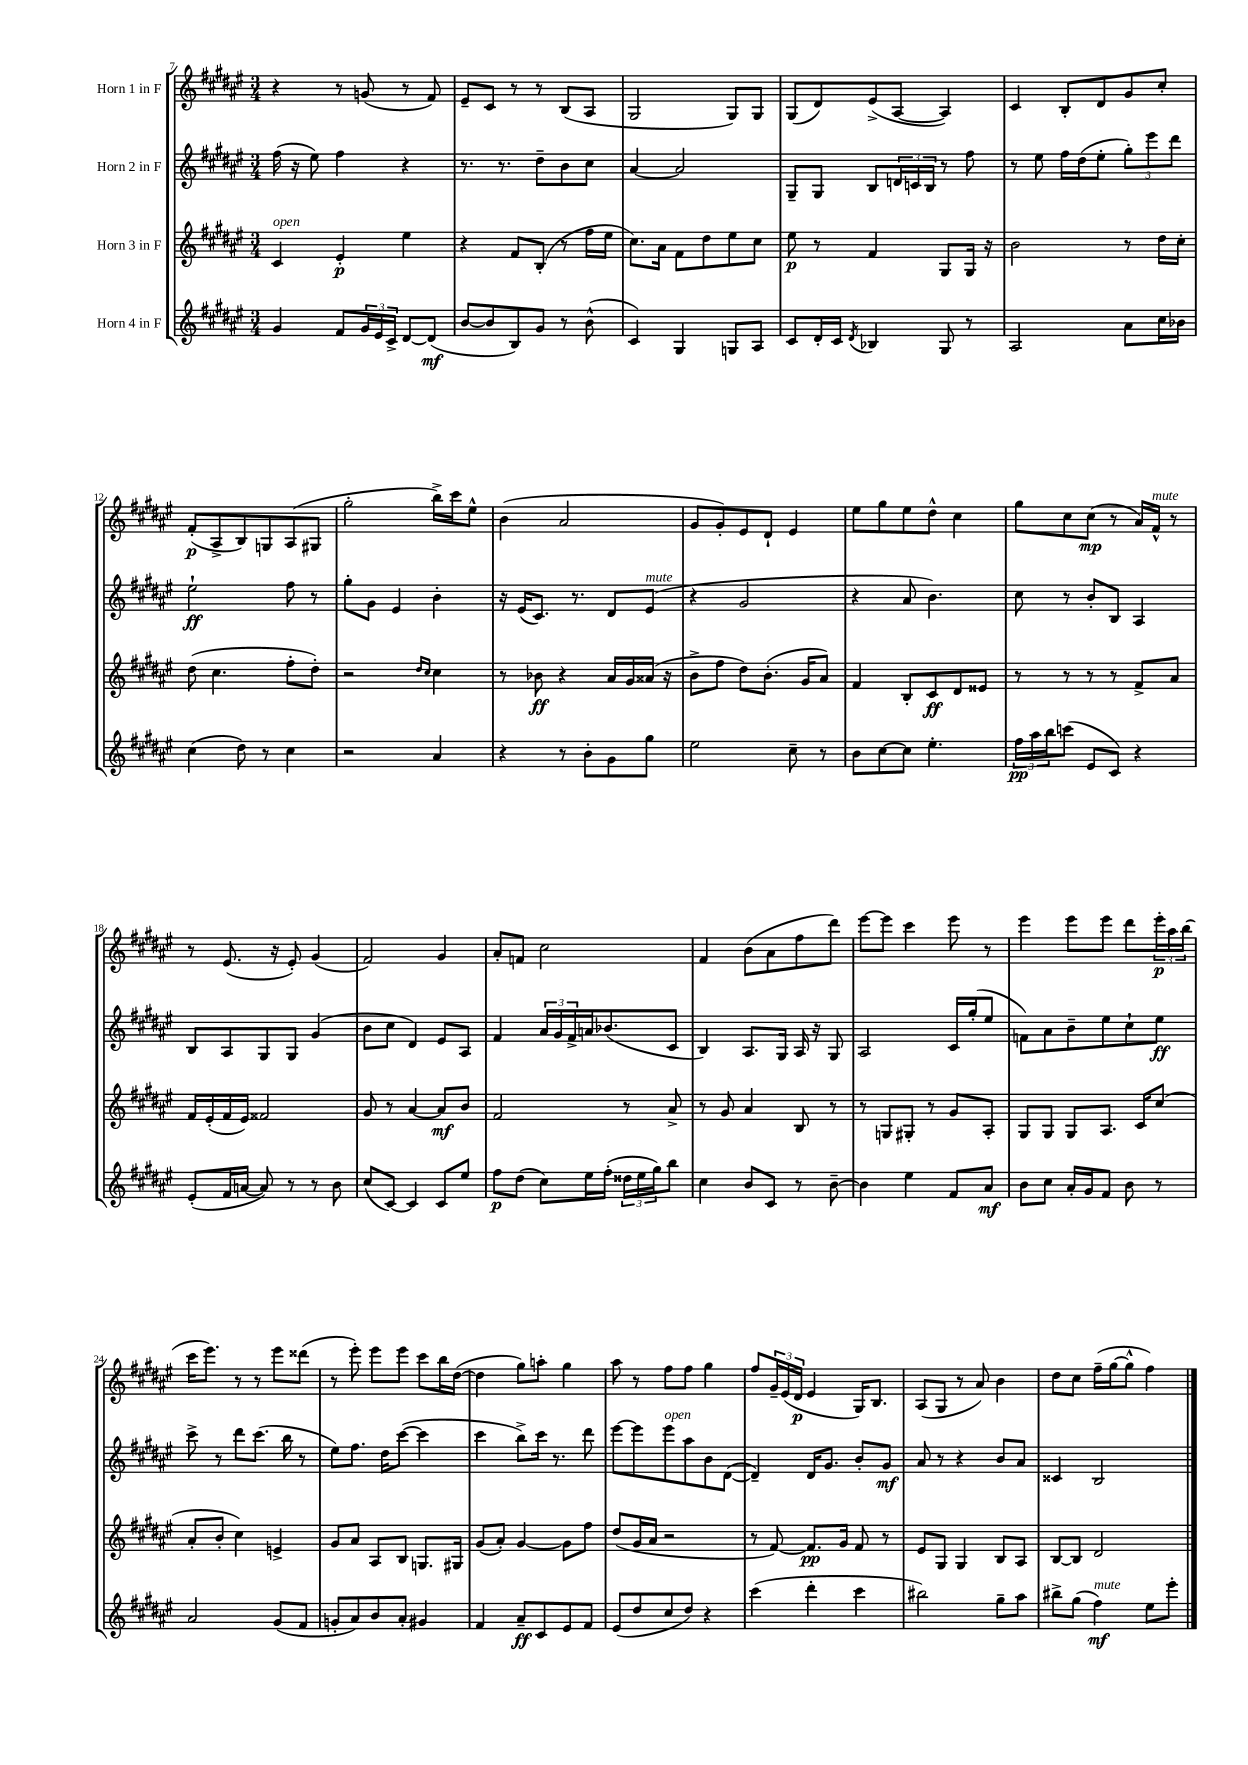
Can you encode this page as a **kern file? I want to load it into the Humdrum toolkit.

**kern	**dynam	**kern	**dynam	**kern	**dynam	**kern	**dynam
*part4	*part4	*part3	*part3	*part2	*part2	*part1	*part1
*staff4	*staff4	*staff3	*staff3	*staff2	*staff2	*staff1	*staff1
*I"Horn 4 in F	*	*I"Horn 3 in F	*	*I"Horn 2 in F	*	*I"Horn 1 in F	*
*clefG2	*	*clefG2	*	*clefG2	*	*clefG2	*
*k[f#c#g#d#a#e#]	*	*k[f#c#g#d#a#e#]	*	*k[f#c#g#d#a#e#]	*	*k[f#c#g#d#a#e#]	*
*M3/4	*	*M3/4	*	*M3/4	*	*M3/4	*
=7	=7	=7	=7	=7	=7	=7	=7
!	!	!LO:TX:a:i:t=open	!	!	!	!	!
4g#/	.	4c#/	.	(16ff#\	.	4r	.
.	.	.	.	16r	.	.	.
.	.	.	.	8ee#\)	.	.	.
8f#/L	.	4e#'/	p	4ff#\	.	8r	.
24g#/L	.	.	.	.	.	(8gn/	.
24e#/	.	.	.	.	.	.	.
24c#^/JJ	.	.	.	.	.	.	.
[8d#/L	.	4ee#\	.	4r	.	8r	.
(8d#/J]	mf	.	.	.	.	8f#/)	.
=8	=8	=8	=8	=8	=8	=8	=8
[8b/L	.	4r	.	8.r	.	8e#~/L	.
8b/]	.	.	.	.	.	8c#/J	.
.	.	.	.	8.r	.	.	.
8B/)	.	8f#/L	.	.	.	8r	.
8g#/J	.	(8B'/J	.	8dd#~\L	.	8r	.
8r	.	8r	.	8b\	.	(8B/L	.
(8b^^\	.	16ff#\LL	.	8cc#\J	.	8A#/J	.
.	.	16ee#\JJ	.	.	.	.	.
=9	=9	=9	=9	=9	=9	=9	=9
4c#/)	.	8.cc#\L)	.	[4a#/	.	2G#/	.
.	.	16a#\Jk	.	.	.	.	.
4G#/	.	8f#\L	.	2a#/]	.	.	.
.	.	8dd#\	.	.	.	.	.
8Gn/L	.	8ee#\	.	.	.	8G#/L)	.
8A#/J	.	8cc#\J	.	.	.	8G#/J	.
=10	=10	=10	=10	=10	=10	=10	=10
8c#/L	.	8ee#\	p	8G#~/L	.	(8G#/L	.
16d#'/L	.	8r	.	8G#/J	.	8d#/)	.
16c#/JJ	.	.	.	.	.	.	.
8qd#/	.	.	.	.	.	.	.
4B-X/	.	4f#/	.	8B/L	.	(8e#^/	.
.	.	.	.	24dn/L	.	[8A#/J	.
.	.	.	.	24cn/	.	.	.
.	.	.	.	24B/JJ	.	.	.
8G#/	.	8G#/L	.	8r	.	4A#/])	.
8r	.	16G#/Jk	.	8ff#\	.	.	.
.	.	16r	.	.	.	.	.
=11	=11	=11	=11	=11	=11	=11	=11
2A#/	.	2b\	.	8r	.	4c#/	.
.	.	.	.	8ee#\	.	.	.
.	.	.	.	16ff#\LL	.	8B'/L	.
.	.	.	.	(16dd#\J	.	.	.
.	.	.	.	8ee#'\J	.	8d#/	.
8a#\L	.	8r	.	12gg#'\L)	.	8g#/	.
.	.	.	.	12eee#\	.	.	.
16cc#\L	.	16dd#\LL	.	.	.	8cc#'/J	.
.	.	.	.	12ddd#\J	.	.	.
16b-X\JJ	.	16cc#'\JJ	.	.	.	.	.
!!LO:LB:g=z
=12	=12	=12	=12	=12	=12	=12	=12
(4cc#\	.	(8dd#\	.	2ee#`\	ff	(8f#'/L	p
.	.	4.cc#\	.	.	.	8A#^/	.
8dd#\)	.	.	.	.	.	8B/)	.
8r	.	.	.	.	.	8Gn/	.
4cc#\	.	8ff#'\L	.	8ff#\	.	(8A#/	.
.	.	8dd#'\J)	.	8r	.	8G#X/J	.
=13	=13	=13	=13	=13	=13	=13	=13
2r	.	2r	.	8gg#'\L	.	2gg#'\	.
.	.	.	.	8g#\J	.	.	.
.	.	.	.	4e#/	.	.	.
.	.	16qqdd#/LL	.	.	.	.	.
.	.	16qqcc#/JJ	.	.	.	.	.
4a#/	.	4cc#\	.	4b'\	.	16bb^\LL)	.
.	.	.	.	.	.	16ccc#\J	.
.	.	.	.	.	.	8ee#^^\J	.
=14	=14	=14	=14	=14	=14	=14	=14
4r	.	8r	.	16r	.	(4b\	.
.	.	.	.	(16e#/KL	.	.	.
.	.	8b-X\	ff	8.c#/J)	.	.	.
8r	.	4r	.	.	.	2a#/	.
.	.	.	.	8.r	.	.	.
8b'\L	.	.	.	.	.	.	.
8g#\	.	16a#/LL	.	8d#/L	.	.	.
.	.	16g#/	.	.	.	.	.
!	!	!	!	!LO:TX:a:i:t=mute	!	!	!
8gg#\J	.	(16a##X/JJ	.	(8e#/J	.	.	.
.	.	16r	.	.	.	.	.
=15	=15	=15	=15	=15	=15	=15	=15
2ee#\	.	8b^\L	.	4r	.	8g#/L	.
.	.	8ff#\J	.	.	.	8g#'/)	.
.	.	8dd#\L)	.	2g#/	.	8e#/	.
.	.	(8.b'\J	.	.	.	8d#`/J	.
8cc#~\	.	.	.	.	.	4e#/	.
.	.	16g#/KL	.	.	.	.	.
8r	.	8a#/J)	.	.	.	.	.
=16	=16	=16	=16	=16	=16	=16	=16
8b\L	.	4f#/	.	4r	.	8ee#\L	.
[8cc#\	.	.	.	.	.	8gg#\	.
8cc#\J]	.	8B'/L	.	8a#/	.	8ee#\	.
4.ee#'\	.	8c#/	ff	4.b\)	.	8dd#^^\J	.
.	.	8d#/	.	.	.	4cc#\	.
.	.	8e##X/J	.	.	.	.	.
=17	=17	=17	=17	=17	=17	=17	=17
24ff#\LL	pp	8r	.	8cc#\	.	8gg#\L	.
24aa#\	.	.	.	.	.	.	.
24bb\J	.	.	.	.	.	.	.
(8cccn\J	.	8r	.	8r	.	8cc#\	.
8e#/L	.	8r	.	8b'/L	.	(8cc#\J	mp
8c#/J)	.	8r	.	8B/J	.	8r	.
4r	.	8f#^/L	.	4A#/	.	16a#/LL)	.
!	!	!	!	!	!	!LO:TX:a:i:t=mute	!
.	.	.	.	.	.	16f#^^/JJ	.
.	.	8a#/J	.	.	.	8r	.
!!LO:LB:g=z
=18	=18	=18	=18	=18	=18	=18	=18
(8e#'/L	.	16f#/LL	.	8B/L	.	8r	.
.	.	(16e#'/	.	.	.	.	.
16f#/L	.	16f#/	.	8A#/	.	(8.e#/	.
[16an/JJ	.	16e#/JJ)	.	.	.	.	.
8a/])	.	2f##X/	.	8G#/	.	.	.
.	.	.	.	.	.	16r	.
8r	.	.	.	8G#/J	.	8e#'/)	.
8r	.	.	.	(4g#/	.	(4g#/	.
8b\	.	.	.	.	.	.	.
=19	=19	=19	=19	=19	=19	=19	=19
(8cc#/L	.	8g#/	.	8b\L	.	2f#/)	.
[8c#/J)	.	8r	.	8cc#\J	.	.	.
4c#/]	.	[4a#/	.	4d#/)	.	.	.
8c#/L	.	8a#/L]	mf	8e#/L	.	4g#/	.
8ee#/J	.	8b/J	.	8A#/J	.	.	.
=20	=20	=20	=20	=20	=20	=20	=20
8ff#\L	p	2f#/	.	4f#/	.	8a#'/L	.
(8dd#\J	.	.	.	.	.	8fn/J	.
8cc#\L)	.	.	.	24a#/LL	.	2cc#\	.
.	.	.	.	24g#/	.	.	.
.	.	.	.	24f#^/	.	.	.
16ee#\L	.	.	.	16an/J	.	.	.
(16ff#'\JJ	.	.	.	(8.b-X/	.	.	.
24dd##X\LL	.	8r	.	.	.	.	.
24ee#\	.	.	.	.	.	.	.
24gg#\J)	.	.	.	.	.	.	.
8bb\J	.	8a#^/	.	8c#/J	.	.	.
=21	=21	=21	=21	=21	=21	=21	=21
4cc#\	.	8r	.	4B/)	.	4f#/	.
.	.	8g#/	.	.	.	.	.
8b/L	.	4a#/	.	8.A#/L	.	(8b\L	.
8c#/J	.	.	.	.	.	8a#\	.
.	.	.	.	16G#/Jk	.	.	.
8r	.	8B/	.	16A#/	.	8ff#\	.
.	.	.	.	16r	.	.	.
[8b~\	.	8r	.	8G#/	.	8ddd#\J)	.
=22	=22	=22	=22	=22	=22	=22	=22
4b\]	.	8r	.	2A#/	.	[8eee#\L	.
.	.	8Gn/L	.	.	.	8eee#\J]	.
4ee#\	.	8G#X'/J	.	.	.	4ccc#\	.
.	.	8r	.	.	.	.	.
8f#/L	.	8g#/L	.	16c#/LL	.	8eee#\	.
.	.	.	.	(16gg#'/J	.	.	.
8a#/J	mf	8A#'/J	.	8ee#/J	.	8r	.
=23	=23	=23	=23	=23	=23	=23	=23
8b\L	.	8G#/L	.	8fn\L)	.	4eee#\	.
8cc#\J	.	8G#/J	.	8a#\	.	.	.
16a#'/LL	.	8G#/L	.	8b~\	.	8eee#\L	.
16g#/J	.	.	.	.	.	.	.
8f#/J	.	8.A#/J	.	8ee#\	.	8eee#\J	.
8b\	.	.	.	8cc#`\	.	8ddd#\L	.
.	.	16c#/KL	.	.	.	.	.
8r	.	(8cc#/J	.	8ee#\J	ff	24eee#'\L	p
.	.	.	.	.	.	24aa#\	.
.	.	.	.	.	.	(24bb\JJ	.
!!LO:LB:g=z
=24	=24	=24	=24	=24	=24	=24	=24
2a#/	.	8a#'/L	.	8ccc#^\	.	16ccc#\KL	.
.	.	.	.	.	.	8.eee#\J)	.
.	.	8b'/J	.	8r	.	.	.
.	.	4cc#\)	.	8ddd#\L	.	8r	.
.	.	.	.	(8.ccc#\J	.	8r	.
(8g#/L	.	4en^/	.	.	.	8eee#\L	.
.	.	.	.	16bb\	.	.	.
8f#/J	.	.	.	8r	.	(8ddd##X\J	.
=25	=25	=25	=25	=25	=25	=25	=25
8gn'/L	.	8g#/L	.	8ee#\L)	.	8r	.
8a#/)	.	8a#/J	.	8.ff#\J	.	8eee#'\)	.
8b/	.	8A#/L	.	.	.	8eee#\L	.
.	.	.	.	16dd#\KL	.	.	.
8a#'/J	.	8B/J	.	([8ccc#\J	.	8eee#\J	.
4g#X/	.	8.Gn/L	.	4ccc#\]	.	8ccc#\L	.
.	.	.	.	.	.	16bb\L	.
.	.	16G#X/Jk	.	.	.	([16dd#\JJ	.
=26	=26	=26	=26	=26	=26	=26	=26
4f#/	.	(8g#/L	.	4ccc#\	.	4dd#\]	.
.	.	8a#'/J)	.	.	.	.	.
8a#~/L	ff	[4g#/	.	8bb^\L)	.	8gg#\L)	.
8c#/	.	.	.	16ccc#\Jk	.	8aan'\J	.
.	.	.	.	8.r	.	.	.
8e#/	.	8g#\L]	.	.	.	4gg#\	.
8f#/J	.	8ff#\J	.	8ddd#\	.	.	.
=27	=27	=27	=27	=27	=27	=27	=27
(8e#/L	.	(8dd#/L	.	[8eee#\L	.	8aa#\	.
8dd#/	.	16g#/L	.	8eee#\]	.	8r	.
.	.	16a#/JJ	.	.	.	.	.
!	!	!	!	!LO:TX:a:i:t=open	!	!	!
8cc#/	.	2r	.	8eee#\	.	8ff#\L	.
8dd#/J)	.	.	.	8aa#\	.	8ff#\J	.
4r	.	.	.	8b\	.	4gg#\	.
.	.	.	.	([8d#\J	.	.	.
=28	=28	=28	=28	=28	=28	=28	=28
(4ccc#\	.	8r	.	4d#~/])	.	8ff#/L	.
.	.	[8f#/)	.	.	.	24g#~/L	.
.	.	.	.	.	.	(24e#/	.
.	.	.	.	.	.	24d#/JJ	p
4ddd#'\	.	8.f#/L]	pp	16d#/KL	.	4e#/	.
.	.	.	.	8.g#/J	.	.	.
.	.	16g#/Jk	.	.	.	.	.
4ccc#\	.	8f#/	.	8b'/L	.	16G#/KL)	.
.	.	.	.	.	.	8.B/J	.
.	.	8r	.	8g#/J	mf	.	.
=29	=29	=29	=29	=29	=29	=29	=29
2bb#X\)	.	8e#/L	.	8a#/	.	(8A#/L	.
.	.	8G#/J	.	8r	.	8G#/J	.
.	.	4G#/	.	4r	.	8r	.
.	.	.	.	.	.	8a#/)	.
8gg#~\L	.	8B/L	.	8b/L	.	4b\	.
8aa#\J	.	8A#/J	.	8a#/J	.	.	.
=30	=30	=30	=30	=30	=30	=30	=30
8bb#X^\L	.	[8B/L	.	4c##X/	.	8dd#\L	.
(8gg#\J	.	8B/J]	.	.	.	8cc#\J	.
!LO:TX:a:i:t=mute	!	!	!	!	!	!	!
4ff#\)	mf	2d#/	.	2B/	.	(16ff#~\LL	.
.	.	.	.	.	.	[16gg#\J	.
.	.	.	.	.	.	8gg#^^\J]	.
8ee#\L	.	.	.	.	.	4ff#\)	.
8eee#'\J	.	.	.	.	.	.	.
==	==	==	==	==	==	==	==
*-	*-	*-	*-	*-	*-	*-	*-
